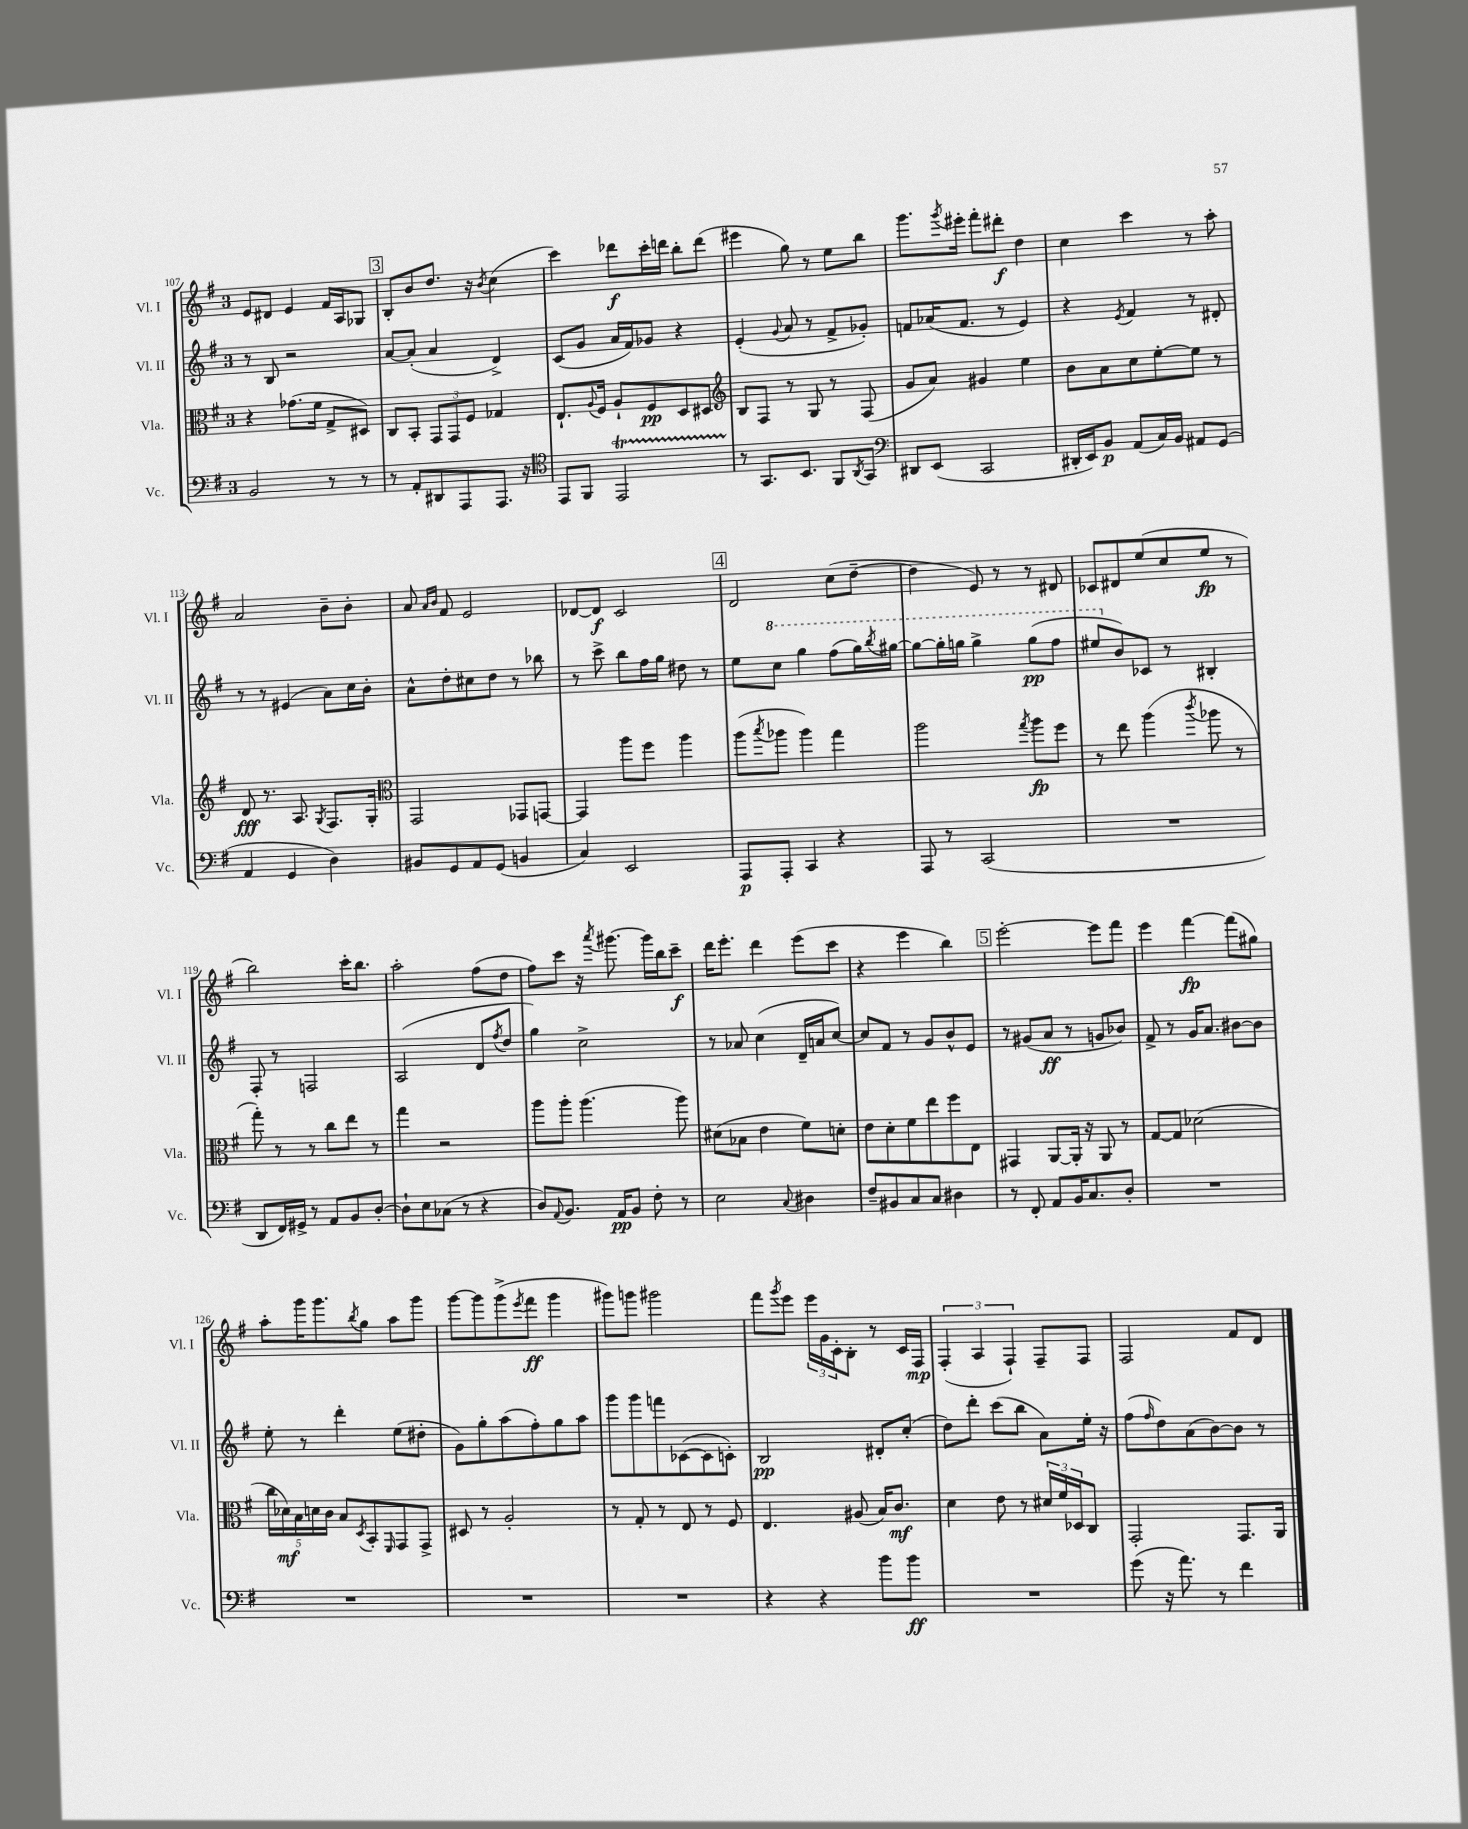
<<
\new StaffGroup <<
\new Staff = "s0" \with { instrumentName = "Vl. I" shortInstrumentName = "Vl. I" } {
    \clef treble \key g \major \once \override Staff.TimeSignature.style = #'single-digit \time 3/4
    e'8 dis'8 e'4 fis'16 a16 ges8 |
    \mark \markup { \box "3" } b8-. b'8 d''8. r16 \acciaccatura { b'8 } c''4( |
    c'''4) des'''8\f c'''16-. d'''16 b''8-. d'''8( |
    eis'''4 g''8) r8 e''8 b''8 |
    g'''8. \acciaccatura { g'''8 } eis'''16-. fis'''8-. dis'''8-.\f d''4 |
    c''4 c'''4 r8 a''8-. |
    a'2 b'8-- b'8-. |
    a'8 \grace { a'16 b'16 } fis'8 e'2 |
    des'8~ des'8\f c'2 |
    \mark \markup { \box "4" } d'2 c''8( d''8~-- |
    d''4 e'8) r8 r8 dis'8 |
    ces'8 dis'8 e''8( c''8 e''8\fp r8 |
    b''2) c'''16-. b''8. |
    a''2-. fis''8( d''8 |
    fis''8) c'''8 r16 \acciaccatura { a'''8 } gis'''8.~ gis'''16 b''16 c'''8--\f |
    d'''16 e'''8.-. d'''4 e'''8( c'''8 |
    r4 e'''4 b''4) |
    \mark \markup { \box "5" } e'''2~-. e'''8 fis'''8 |
    e'''4 fis'''4~\fp fis'''8( gis''8) |
    a''8-. g'''16 g'''8. \acciaccatura { b''8 } g''8 a''8 g'''8 |
    g'''8~ g'''8 g'''8->( \acciaccatura { e'''8 } fis'''8\ff g'''4 |
    gis'''8) g'''8 gis'''2 |
    fis'''8 \acciaccatura { g'''8 } e'''8 \tuplet 3/2 { e'''16 g'16 c'16-. } b8-. r8 c'16 fis16\mp |
    \tuplet 3/2 { fis4-.( a4 fis4-!) } fis8-- fis8 |
    fis2 fis'8 d'8 \bar "|." |
}
\new Staff = "s1" \with { instrumentName = "Vl. II" shortInstrumentName = "Vl. II" } {
    \clef treble \key g \major \once \override Staff.TimeSignature.style = #'single-digit \time 3/4
    r8 b8 r2 |
    \mark \markup { \box "3" } a'8~ a'8-.( a'4 d'4->) |
    c'8( g'8 a'16 fis'16) ges'8 r4 |
    e'4-.( \appoggiatura { g'8 } a'8 r8 fis'8-> ges'8-.) |
    f'8 aes'16( f'8. r8 e'4) |
    r4 \acciaccatura { e'8 } fis'4 r8 dis'8-. |
    r8 r8 eis'4( a'8) c''16 b'16-. |
    a'8-^ d''8-. cis''8 d''8 r8 bes''8 |
    r8 c'''8-> b''8 fis''16 g''16 dis''8 r8 |
    \mark \markup { \box "4" } e''8 \ottava #1 c'''8 g'''4 fis'''8( g'''16) \acciaccatura { b'''8 } gis'''16~ |
    gis'''8~ gis'''16-. g'''16 g'''4-> g'''8\pp( fis'''8 |
    eis'''8 \ottava #0 b'8) ces'8 r8 bis4-. |
    fis8-. r8 f2 |
    a2( d'8 \acciaccatura { fis''8 } d''8 |
    g''4) c''2-> |
    r8 aes'8 c''4( d'16-- a'16 c''8~) |
    c''8 fis'8 r8 g'8 b'8-^ e'8 |
    \mark \markup { \box "5" } r8 gis'8( a'8\ff r8 g'8 bes'8) |
    fis'8-> r8 g'16 a'8. bis'8~ bis'8 |
    e''8-. r8 d'''4-. e''8( dis''8-. |
    g'8) g''8-. a''8( fis''8-.) g''8 a''8 |
    g'''8 g'''8 f'''8 ces'8~( ces'8 c'8-.) |
    b2\pp dis'8-. c''8-.( |
    d''8) d'''8-. c'''8( b''8 a'8) e''16-. r16 |
    fis''8( \grace { fis''16 } d''8) a'8( b'8~) b'8 r8 \bar "|." |
}
\new Staff = "s2" \with { instrumentName = "Vla." shortInstrumentName = "Vla." } {
    \clef alto \key g \major \once \override Staff.TimeSignature.style = #'single-digit \time 3/4
    r4 ges'8.( fis'16 g8-> dis8) |
    \mark \markup { \box "3" } c8 b,8-. \tuplet 3/2 { g,8 g,8 fis8 } ges4 |
    e8.-! \appoggiatura { a8 } fis16 a8-! fis8\pp d8 dis8 |
    \clef treble b8 fis8 r8 g8 r8 fis8( |
    g'8 a'8) gis'4 e''4 |
    b'8 a'8 c''8 e''8~-. e''8 r8 |
    d'8\fff r8. a8. \acciaccatura { g8 } fis8. g16-. |
    \clef alto g,2 ges,8 g,8~ |
    g,4 a''8 fis''8 a''4 |
    \mark \markup { \box "4" } a''8( \acciaccatura { b''8 } aes''8 aes''4) g''4 |
    a''2 \acciaccatura { g''8 } a''8\fp fis''8 |
    r8 e''8 a''4( \acciaccatura { c'''8 } aes''8 r8 |
    g''8-.) r8 r8 c''8 e''8 r8 |
    g''4 r2 |
    a''8 a''8-. a''4.( a''8) |
    dis'8( bes8 e'4 fis'8) d'8-. |
    e'8 d'8-. fis'8 e''8 fis''8 e8 |
    \mark \markup { \box "5" } gis,4 a,8~ a,16-. r16 a,8 r8 |
    g8~ g8 des'2( |
    \tuplet 5/4 { c''16 des'16\mf) b16 d'16 c'16 } b8 \acciaccatura { d8 } b,8-. \grace { fis,16 } g,8 g,8-> |
    dis8 r8 a2-. |
    r8 g8-. r8 e8 r8 fis8 |
    e4. ais8( b16) c'8.\mf |
    d'4 e'8 r8 \tuplet 3/2 { dis'16 fis'16 des16 } c8 |
    g,2-. g,8. a,16 \bar "|." |
}
\new Staff = "s3" \with { instrumentName = "Vc." shortInstrumentName = "Vc." } {
    \clef bass \key g \major \once \override Staff.TimeSignature.style = #'single-digit \time 3/4
    b,2 r8 r8 |
    \mark \markup { \box "3" } r8 a,8-. dis,8 a,,8 a,,8. r16 |
    \clef tenor e,8 fis,8 e,2\startTrillSpan |
    r8\stopTrillSpan g,8. b,8. fis,8 \acciaccatura { a,8 } g,8 |
    \clef bass dis,8 e,8( c,2 |
    dis,16-. e,16) b,8\p a,8( c16) b,16 ais,8 g,8( |
    a,4 g,4 d4) |
    bis,8 g,8 a,8 g,8( b,4 |
    c4) e,2 |
    \mark \markup { \box "4" } a,,8\p a,,8-. c,4 r4 |
    a,,8 r8 c,2( |
    R2. |
    d,8 fis,16) gis,16-> r8 a,8 b,8 d8~-. |
    d8-! e8 ces8( r8 r4 |
    d8) \appoggiatura { a,8 } b,8. a,16\pp b,8 fis8-. r8 |
    e2 \appoggiatura { c8 } dis4 |
    fis8-- bis,8 c8 c8 dis4 |
    \mark \markup { \box "5" } r8 fis,8-. a,8 b,16 c8. d8-. |
    R2. |
    R2. |
    R2. |
    R2. |
    r4 r4 b'8 b'8\ff |
    R2. |
    g'8( r16 a'8.) r8 fis'4 \bar "|." |
}
>>
>>
\layout { \context { \Score currentBarNumber = #107 } }
